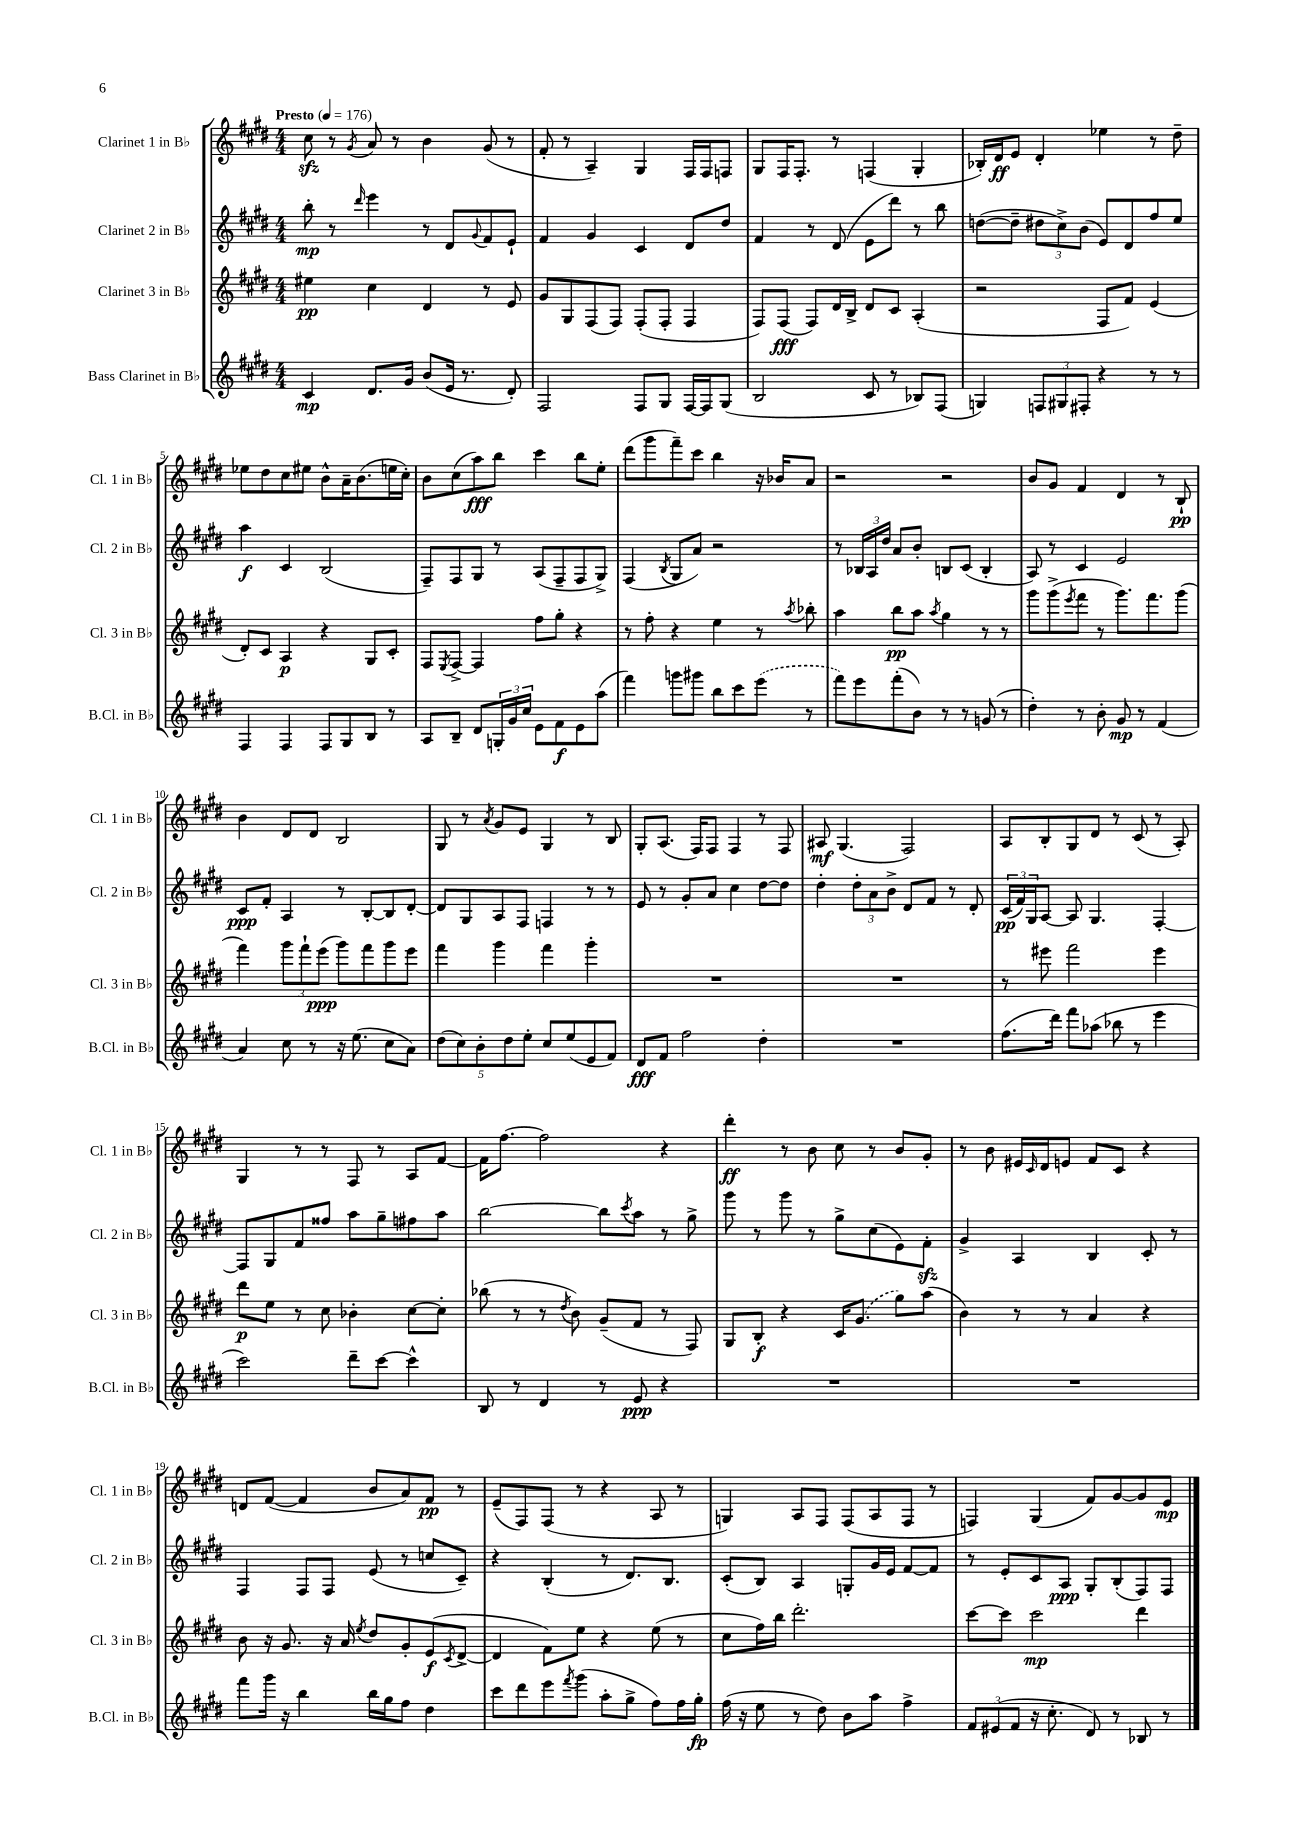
<<
\new StaffGroup <<
\new Staff = "s0" \with { instrumentName = "Clarinet 1 in Bb" shortInstrumentName = "Cl. 1 in Bb" } {
    \clef treble \key e \major \numericTimeSignature \time 4/4 \tempo "Presto" 4 = 176
    cis''8\sfz r8 \acciaccatura { gis'8 } a'8 r8 b'4 gis'8( r8 |
    fis'8-. r8 a4--) gis4 fis16 fis16 f8 |
    gis8 fis16 fis8.-. r8 f4( gis4-. |
    bes16-.) dis'16\ff e'8 dis'4-. ees''4 r8 dis''8-- |
    ees''8 dis''8 cis''8 eis''8 b'8-^ a'16-- b'8.( e''16 cis''16-.) |
    b'8 cis''8( a''8\fff) b''8 cis'''4 b''8 e''8-. |
    dis'''8( gis'''8 fis'''8--) cis'''8 b''4 r16 bes'16 a'8 |
    r2 r2 |
    b'8 gis'8 fis'4 dis'4 r8 b8-!\pp |
    b'4 dis'8 dis'8 b2 |
    gis8 r8 \acciaccatura { a'8 } gis'8 e'8 gis4 r8 b8 |
    gis8-. a8.( fis16) fis8 fis4 r8 fis8 |
    ais8\mf gis4.( fis2) |
    a8 b8-. gis8 dis'8 r8 cis'8( r8 a8-.) |
    gis4 r8 r8 fis8 r8 a8 fis'8~ |
    fis'16 fis''8.~ fis''2 r4 |
    dis'''4-.\ff r8 b'8 cis''8 r8 b'8 gis'8-. |
    r8 b'8 eis'16 \grace { cis'16 } dis'16 e'8 fis'8 cis'8 r4 |
    d'8 fis'8~( fis'4 b'8 a'8) fis'8\pp r8 |
    e'8--( fis8) fis8( r8 r4 a8 r8 |
    g4) a8 fis8 fis8( a8 fis8 r8 |
    f4) gis4( fis'8) gis'8~ gis'8 e'8\mp \bar "|." |
}
\new Staff = "s1" \with { instrumentName = "Clarinet 2 in Bb" shortInstrumentName = "Cl. 2 in Bb" } {
    \clef treble \key e \major \numericTimeSignature \time 4/4
    b''8-.\mp r8 \grace { dis'''16 } e'''4 r8 dis'8 \appoggiatura { gis'8 } fis'8 e'8-! |
    fis'4 gis'4 cis'4 dis'8 dis''8 |
    fis'4 r8 dis'8( e'8 dis'''8) r8 b''8 |
    d''8~( d''8-- \tuplet 3/2 { dis''8 cis''8->) b'8( } e'8) dis'8 fis''8 e''8 |
    a''4\f cis'4 b2( |
    fis8--) fis8 gis8 r8 a8( fis8-- fis8 gis8->) |
    fis4( \acciaccatura { b8 } gis8 a'8) r2 |
    r8 \tuplet 3/2 { bes16 a16 dis''16 } a'8 b'8-. b8 cis'8( b4-. |
    a8) r8 cis'4 e'2 |
    cis'8\ppp fis'8-. a4 r8 b8~-. b8 dis'8~-. |
    dis'8 gis8 a8 fis8 f4 r8 r8 |
    e'8 r8 gis'8-. a'8 cis''4 dis''8~ dis''8 |
    dis''4-. \tuplet 3/2 { dis''8-. a'8 b'8-> } dis'8 fis'8 r8 dis'8-. |
    \tuplet 3/2 { cis'16\pp( fis'16) gis16 } a8~ a8 gis4. fis4~-. |
    fis8 gis8 fis'8 fisis''8 a''8 gis''8-- fis''8 a''8 |
    b''2~ b''8 \acciaccatura { cis'''8 } a''8 r8 gis''8-> |
    gis'''8 r8 gis'''8 r8 gis''8-> cis''8( e'8) fis'8-.\sfz |
    gis'4-> a4 b4 cis'8-. r8 |
    fis4 fis8 fis8 e'8( r8 c''8 cis'8--) |
    r4 b4-.( r8 dis'8.) b8. |
    cis'8-.( b8) a4 g8-. gis'16 e'16 fis'8~ fis'8 |
    r8 e'8-. cis'8 a8\ppp gis8-. b8-.( fis8) fis8 \bar "|." |
}
\new Staff = "s2" \with { instrumentName = "Clarinet 3 in Bb" shortInstrumentName = "Cl. 3 in Bb" } {
    \clef treble \key e \major \numericTimeSignature \time 4/4
    eis''4\pp cis''4 dis'4 r8 e'8 |
    gis'8 gis8 fis8( fis8) fis8-.( fis8-. fis4 |
    fis8) fis8\fff( fis8) dis'16 b16-> dis'8 cis'8 a4-.( |
    r2 fis8 fis'8) e'4( |
    dis'8-.) cis'8 a4\p r4 gis8 cis'8-. |
    fis8 \acciaccatura { e8 } fis8~-> fis4 fis''8 gis''8-. r4 |
    r8 fis''8-. r4 e''4 r8 \acciaccatura { a''8 } bes''8-. |
    a''4 b''8\pp a''8 \acciaccatura { a''8 } gis''4 r8 r8 |
    gis'''8 gis'''8->( \acciaccatura { e'''8 } fis'''8 r8 gis'''8.) fis'''8. gis'''8( |
    fis'''4) \tuplet 3/2 { gis'''8 fis'''8-! e'''8\ppp( } gis'''8) fis'''8 gis'''8 e'''8 |
    fis'''4 gis'''4 fis'''4 gis'''4-. |
    R1 |
    R1 |
    r8 eis'''8 fis'''2 eis'''4 |
    dis'''8\p e''8 r8 cis''8 bes'4-. cis''8~ cis''8-. |
    bes''8( r8 r8 \acciaccatura { dis''8 } b'8) gis'8--( fis'8 r8 fis8) |
    gis8 b8-.\f r4 cis'16 \once \slurDashed gis'8.( gis''8) a''8( |
    b'4) r8 r8 a'4 r4 |
    b'8 r16 gis'8. r16 a'16 \acciaccatura { e''8 } dis''8 gis'8-. e'8\f( \acciaccatura { cis'8 } dis'8~-> |
    dis'4 fis'8) e''8 r4 e''8( r8 |
    cis''8 fis''16) b''16 dis'''2.-. |
    cis'''8~ cis'''8 cis'''2\mp dis'''4 \bar "|." |
}
\new Staff = "s3" \with { instrumentName = "Bass Clarinet in Bb" shortInstrumentName = "B.Cl. in Bb" } {
    \clef treble \key e \major \numericTimeSignature \time 4/4
    cis'4\mp dis'8. gis'16 b'8( e'16 r8. dis'8-.) |
    fis2 fis8 gis8 fis16~ fis16 gis8( |
    b2 cis'8 r8 bes8) fis8( |
    g4) \tuplet 3/2 { f8 gis8 fis8-. } r4 r8 r8 |
    fis4 fis4 fis8 gis8 b8 r8 |
    a8 b8-- dis'8 \tuplet 3/2 { g16-. gis'16 cis''16 } e'8 fis'8\f e'8 a''8( |
    fis'''4) g'''8 gis'''8 b''8 cis'''8 \once \slurDashed e'''8( r8 |
    fis'''8) e'''8 fis'''8-.( b'8) r8 r8 g'8( r8 |
    dis''4-.) r8 b'8-. gis'8\mp r8 fis'4( |
    a'4) cis''8 r8 r16 e''8.( cis''8 a'8) |
    \tuplet 5/4 { dis''8( cis''8) b'8-. dis''8 e''8-. } cis''8 e''8( e'8 fis'8) |
    dis'8\fff fis'8 fis''2 dis''4-. |
    R1 |
    fis''8.( dis'''16) fis'''8 aes''8( bes''8 r8 e'''4 |
    cis'''2) dis'''8-- cis'''8~ cis'''4-^ |
    b8 r8 dis'4 r8 e'8\ppp r4 |
    R1 |
    R1 |
    fis'''8 gis'''16 r16 b''4 b''16 gis''16 fis''8 dis''4 |
    cis'''8 dis'''8 e'''8 \acciaccatura { fis'''8 } gis'''8( a''8-. gis''8-> fis''8) fis''16 gis''16-.\fp |
    fis''16( r16 e''8 r8 dis''8) b'8 a''8 fis''4-> |
    \tuplet 3/2 { fis'8 eis'8( fis'8 } r16 cis''8.-. dis'8) r8 bes8 r8 \bar "|." |
}
>>
>>
